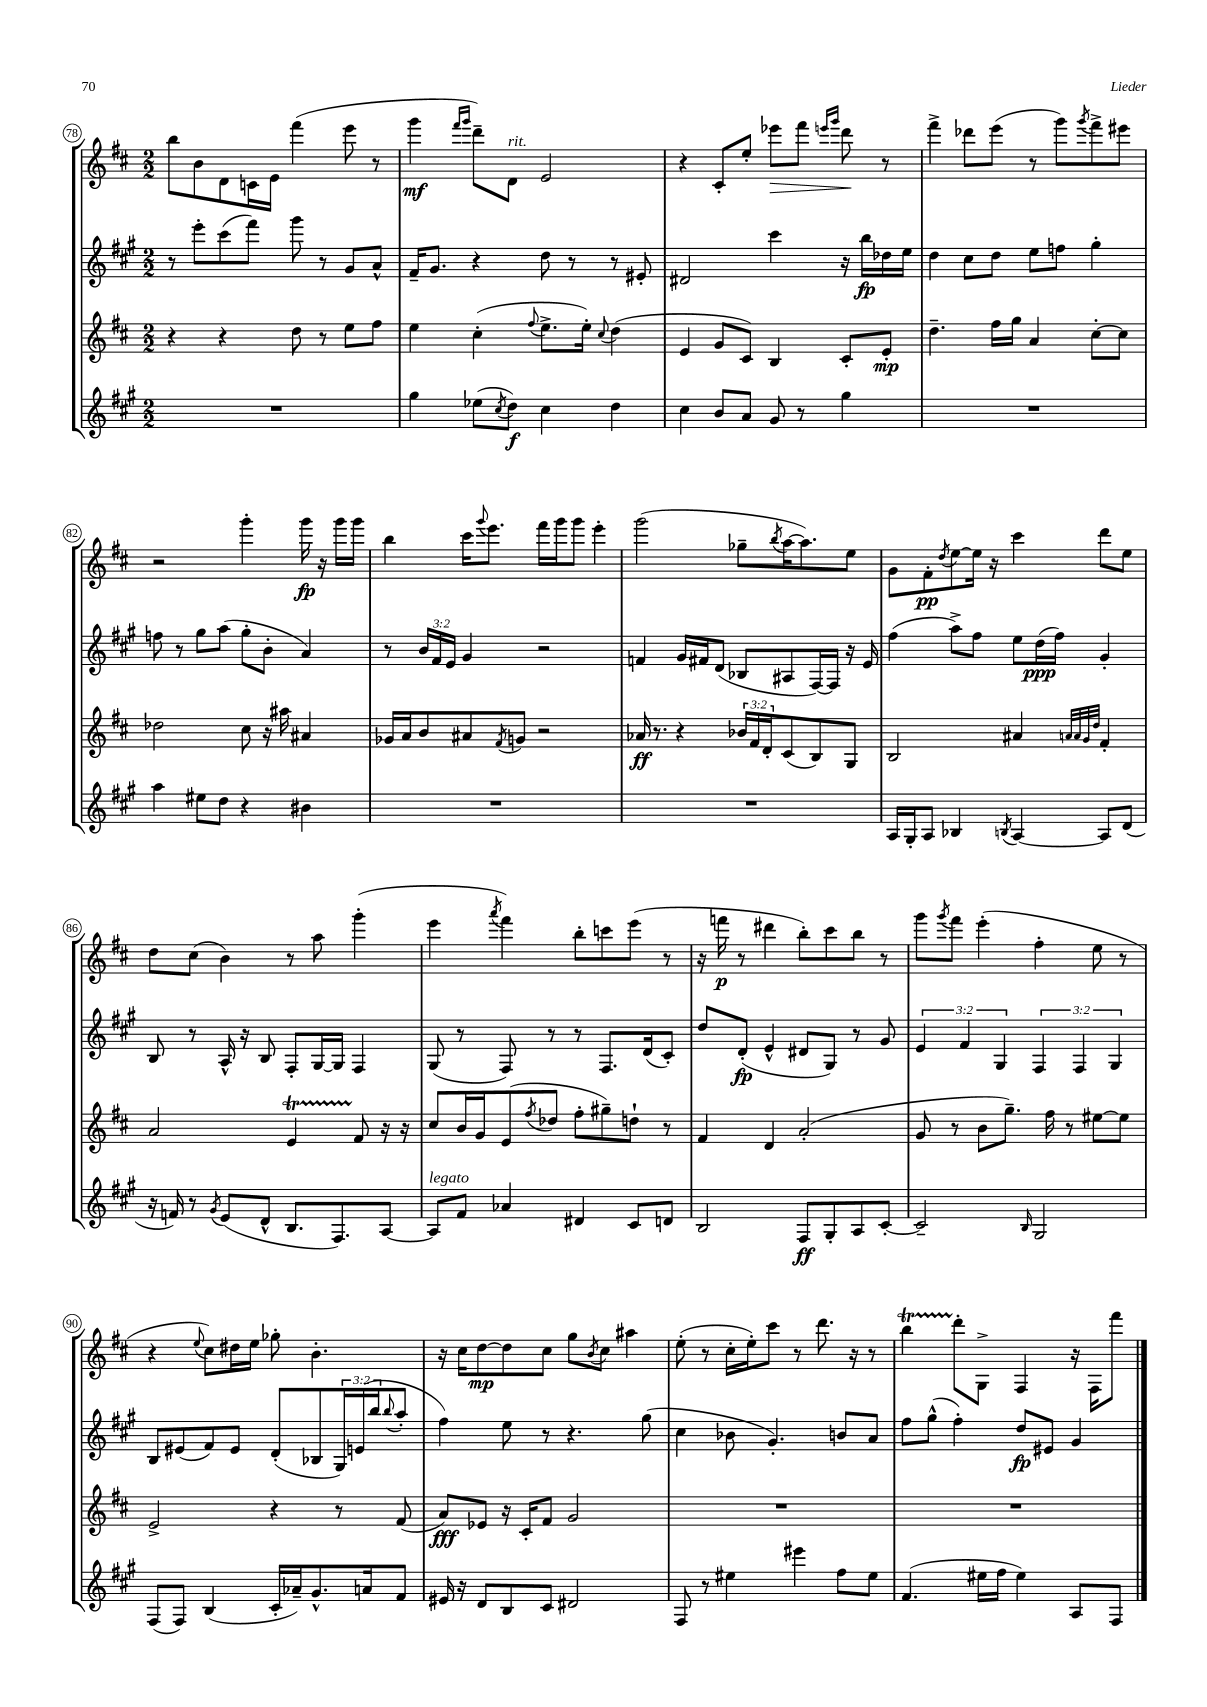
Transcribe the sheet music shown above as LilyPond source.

<<
\new StaffGroup <<
\new Staff = "s0" {
    \clef treble \key d \major \numericTimeSignature \time 2/2
    b''8 b'8 d'8 c'16 e'16 fis'''4( e'''8 r8 |
    g'''4\mf \grace { fis'''16 g'''16 } d'''8--) d'8^\markup { \italic "rit." } e'2 |
    r4 cis'8-. e''8-. ees'''8\> fis'''8 \grace { e'''16 g'''16 } d'''8\! r8 |
    fis'''4-> des'''8 e'''8( r8 g'''8) \acciaccatura { g'''8 } fis'''8-> eis'''8 |
    r2 g'''4-. g'''16\fp r16 g'''16 g'''16 |
    b''4 cis'''16 \appoggiatura { g'''8 } e'''8. fis'''16 g'''16 g'''8 e'''4-. |
    g'''2( ges''8-- \acciaccatura { b''8 } a''16~ a''8.) e''8 |
    g'8 fis'8-.\pp \acciaccatura { d''8 } e''8~ e''16 r16 cis'''4 d'''8 e''8 |
    d''8 cis''8( b'4) r8 a''8 g'''4-.( |
    e'''4 \acciaccatura { a'''8 } fis'''4) b''8-. c'''8 e'''8( r8 |
    r16 f'''16\p r8 dis'''4 b''8-.) cis'''8 b''8 r8 |
    g'''8 \acciaccatura { g'''8 } fis'''8 e'''4-.( fis''4-. e''8 r8 |
    r4 \appoggiatura { e''8 } cis''8) dis''16 e''16 ges''8-. b'4.-. |
    r16 cis''16 d''8~\mp d''8 cis''8 g''8 \acciaccatura { b'8 } cis''8 ais''4 |
    e''8-.( r8 cis''16-. e''16-.) cis'''8 r8 d'''8. r16 r8 |
    b''4\startTrillSpan d'''8-.\stopTrillSpan g8-> fis4 r16 fis16 fis'''8 \bar "|." |
}
\new Staff = "s1" {
    \clef treble \key a \major \numericTimeSignature \time 2/2 \override Staff.TupletNumber.text = #tuplet-number::calc-fraction-text
    r8 e'''8-. cis'''8( fis'''8) gis'''8 r8 gis'8 a'8-^ |
    fis'16-- gis'8. r4 d''8 r8 r8 eis'8-. |
    dis'2 cis'''4 r16 b''16\fp des''16 e''16 |
    d''4 cis''8 d''8 e''8 f''8 gis''4-. |
    f''8 r8 gis''8 a''8( gis''8-. b'8-. a'4) |
    r8 \tuplet 3/2 { b'16 fis'16 e'16 } gis'4 r2 |
    f'4 gis'16 fis'16 d'8( bes8 ais8 fis16~) fis16 r16 e'16 |
    fis''4( a''8->) fis''8 e''8 d''16\ppp( fis''16) gis'4-. |
    b8 r8 a16-^ r16 b8 fis8-. gis16~ gis16 fis4 |
    gis8( r8 fis8) r8 r8 fis8. d'16( cis'8-.) |
    d''8 d'8-.\fp( e'4-^ dis'8 gis8) r8 gis'8 |
    \tuplet 3/2 { e'4 fis'4 gis4 } \tuplet 3/2 { fis4 fis4 gis4 } |
    b8 eis'8( fis'8) eis'8 d'8-.( bes8 \tuplet 3/2 { gis16) e'16( b''16 } \appoggiatura { b''8 } a''8-. |
    fis''4) e''8 r8 r4. gis''8( |
    cis''4 bes'8 gis'4.-.) b'8 a'8 |
    fis''8 gis''8-^( fis''4-.) d''8\fp eis'8 gis'4 \bar "|." |
}
\new Staff = "s2" {
    \clef treble \key d \major \numericTimeSignature \time 2/2 \override Staff.TupletNumber.text = #tuplet-number::calc-fraction-text
    r4 r4 d''8 r8 e''8 fis''8 |
    e''4 cis''4-.( \appoggiatura { fis''8 } e''8.-> e''16-.) \appoggiatura { cis''8 } d''4( |
    e'4 g'8 cis'8) b4 cis'8-. e'8-.\mp |
    d''4.-- fis''16 g''16 a'4 cis''8~-. cis''8 |
    des''2 cis''8 r16 ais''16 ais'4 |
    ges'16 a'16 b'8 ais'8 \acciaccatura { fis'8 } g'8 r2 |
    aes'16\ff r8. r4 \tuplet 3/2 { bes'16 fis'16 d'16-. } cis'8( b8) g8 |
    b2 ais'4 \grace { a'32 a'32 g'32 d''32 } fis'4-. |
    a'2 e'4\startTrillSpan fis'8\stopTrillSpan r16 r16 |
    cis''8 b'16 g'16 e'8( \acciaccatura { fis''8 } des''8 fis''8-. gis''8--) d''8-! r8 |
    fis'4 d'4 a'2-.( |
    g'8 r8 b'8 g''8.--) fis''16 r8 eis''8~ eis''8 |
    e'2-> r4 r8 fis'8( |
    a'8\fff) ees'8 r16 cis'16-. fis'8 g'2 |
    R1 |
    R1 \bar "|." |
}
\new Staff = "s3" {
    \clef treble \key a \major \numericTimeSignature \time 2/2
    R1 |
    gis''4 ees''8( \acciaccatura { cis''8 } d''8\f) cis''4 d''4 |
    cis''4 b'8 a'8 gis'8 r8 gis''4 |
    R1 |
    a''4 eis''8 d''8 r4 bis'4 |
    R1 |
    R1 |
    a16 gis16-. a8 bes4 \acciaccatura { b8 } a4~ a8 d'8( |
    r16 f'16) r8 \acciaccatura { gis'8 } e'8( d'8-^ b8. fis8.) a8~ |
    a8^\markup { \italic "legato" } fis'8 aes'4 dis'4 cis'8 d'8 |
    b2 fis8\ff gis8-. a8 cis'8~-. |
    cis'2-- \grace { b16 } gis2 |
    fis8( fis8) b4( cis'16-. aes'16--) gis'8.-^ a'16 fis'8 |
    eis'16 r16 d'8 b8 cis'8 dis'2 |
    fis8 r8 eis''4 eis'''4 fis''8 eis''8 |
    fis'4.( eis''16 fis''16 eis''4) a8 fis8 \bar "|." |
}
>>
>>
\layout { \context { \Score currentBarNumber = #78 \override BarNumber.stencil = #(make-stencil-circler 0.1 0.3 ly:text-interface::print) } }
